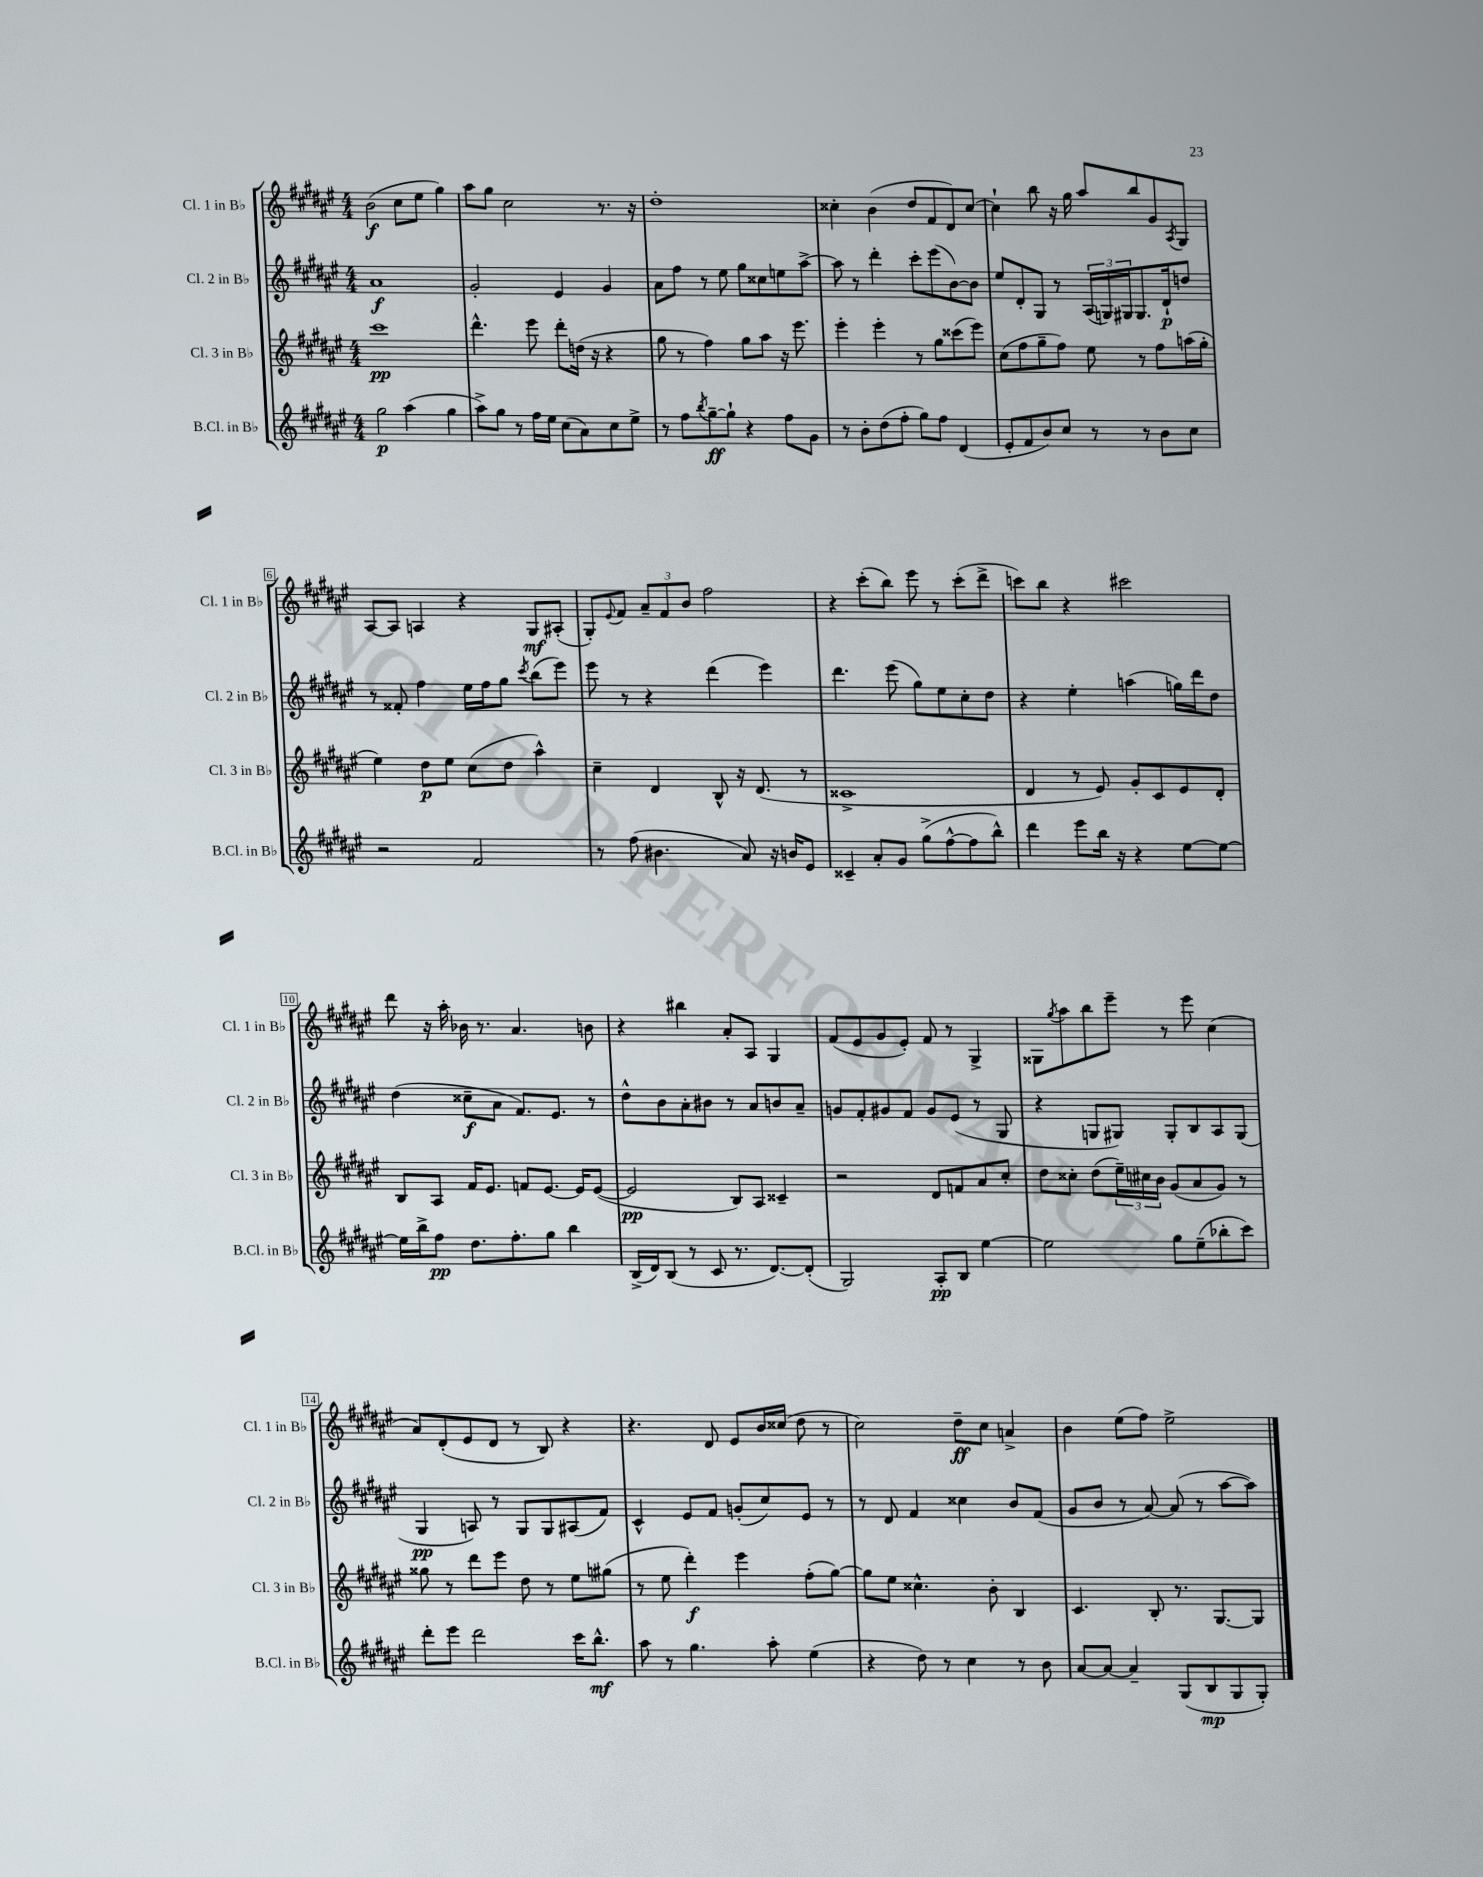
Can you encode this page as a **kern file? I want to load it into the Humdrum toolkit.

**kern	**dynam	**kern	**dynam	**kern	**dynam	**kern	**dynam
*part4	*part4	*part3	*part3	*part2	*part2	*part1	*part1
*staff4	*staff4	*staff3	*staff3	*staff2	*staff2	*staff1	*staff1
*I"B.Cl. in B♭	*	*I"Cl. 3 in B♭	*	*I"Cl. 2 in B♭	*	*I"Cl. 1 in B♭	*
*I'B.Cl. in B♭	*	*I'Cl. 3 in B♭	*	*I'Cl. 2 in B♭	*	*I'Cl. 1 in B♭	*
*clefG2	*	*clefG2	*	*clefG2	*	*clefG2	*
*k[f#c#g#d#a#e#]	*	*k[f#c#g#d#a#e#]	*	*k[f#c#g#d#a#e#]	*	*k[f#c#g#d#a#e#]	*
*M4/4	*	*M4/4	*	*M4/4	*	*M4/4	*
=1	=1	=1	=1	=1	=1	=1	=1
2gg#\	p	1ccc#	pp	1a#	f	(2b\	f
(4aa#\	.	.	.	.	.	8cc#\L	.
.	.	.	.	.	.	8ee#\J	.
4gg#\	.	.	.	.	.	4gg#\)	.
=2	=2	=2	=2	=2	=2	=2	=2
8aa#^\L)	.	4.ddd#^^\	.	2g#'/	.	8aa#\L	.
8gg#\J	.	.	.	.	.	8gg#\J	.
8r	.	.	.	.	.	2cc#\	.
16ff#\LL	.	8eee#\	.	.	.	.	.
16ee#\JJ	.	.	.	.	.	.	.
(8cc#\L	.	8ddd#'\L	.	4e#/	.	.	.
8a#\)	.	(16ddn\Jk	.	.	.	.	.
.	.	16r	.	.	.	.	.
8cc#\	.	4r	.	4g#/	.	8.r	.
8ee#^\J	.	.	.	.	.	.	.
.	.	.	.	.	.	16r	.
=3	=3	=3	=3	=3	=3	=3	=3
8r	.	8gg#\	.	8a#\L	.	1dd#'	.
8ff#\L	.	8r	.	8ff#\J	.	.	.
8qbb/	.	.	.	.	.	.	.
[8gg#~\	ff	4ff#\)	.	8r	.	.	.
8gg#`\J]	.	.	.	8ee#\	.	.	.
4r	.	8gg#\L	.	8gg#\L	.	.	.
.	.	8aa#\J	.	8cc##X\	.	.	.
8ff#\L	.	16r	.	8een\	.	.	.
.	.	8.eee#\	.	.	.	.	.
8g#\J	.	.	.	[8aa#^\J	.	.	.
=4	=4	=4	=4	=4	=4	=4	=4
8r	.	4eee#'\	.	8aa#\]	.	4cc##X'\	.
8b'\L	.	.	.	8r	.	.	.
(8dd#\	.	4eee#'\	.	4ddd#'\	.	(4b\	.
8ff#'\J	.	.	.	.	.	.	.
8gg#\L)	.	8r	.	8ccc#'\L	.	8dd#/L	.
8ff#\J	.	8gg#\L	.	(8eee#\	.	8f#/	.
(4d#/	.	(8ccc##X\	.	[8b\)	.	8d#/)	.
.	.	8eee#\J)	.	8b\J]	.	[8cc##/J	.
=5	=5	=5	=5	=5	=5	=5	=5
8e#'/L	.	(8cc#\L	.	8ee#/L	.	4cc##`\]	.
8f#/	.	8ff#\	.	8d#'/	.	.	.
8b/)	.	8gg#~\	.	8G#/J	.	8bb\	.
8cc#/J	.	8ff#\J)	.	8r	.	16r	.
.	.	.	.	.	.	16gg#\	.
8r	.	8ee#\	.	(24A#/LL	.	8aa#/L	.
.	.	.	.	24Gn/)	.	.	.
.	.	.	.	24G#X/J	.	.	.
8r	.	8r	.	8.G#/	.	8bb/	.
8b\L	.	8ff#\L	.	.	.	8g#/	.
.	.	.	.	16d#`/k	p	.	.
.	.	.	.	.	.	8qA#/	.
8cc#\J	.	(16aan\L	.	8ddn/J	.	8G#/J	.
.	.	16gg#'\JJ	.	.	.	.	.
!!LO:LB:g=z
=6	=6	=6	=6	=6	=6	=6	=6
2r	.	4ee#\)	.	8r	.	[8A#/L	.
.	.	.	.	8f##X'/	.	8A#/J]	.
.	.	8dd#\L	p	4ff#\	.	4An/	.
.	.	8ee#\J	.	.	.	.	.
2f#/	.	(8cc#\L	.	16ee#\LL	.	4r	.
.	.	.	.	16ff#\J	.	.	.
.	.	8dd#\J	.	8gg#\J	.	.	.
.	.	.	.	8qccc#/	.	.	.
.	.	4aa#^^\)	.	(8bb\L	.	8G#/L	mf
.	.	.	.	8eee#\J)	.	(8A#X'/J	.
=7	=7	=7	=7	=7	=7	=7	=7
8r	.	4cc#~\	.	8eee#\	.	8G#'/L)	.
.	.	.	.	.	.	8qqe#/	.
(8ff#\	.	.	.	8r	.	8f#/J	.
4.b#X\	.	4d#/	.	4r	.	12a#~/L	.
.	.	.	.	.	.	12f#/	.
.	.	.	.	.	.	12b/J	.
.	.	8B^^/	.	(4ddd#\	.	2ff#\	.
8a#/)	.	16r	.	.	.	.	.
.	.	(8.d#/	.	.	.	.	.
16r	.	.	.	4eee#\)	.	.	.
16bn/KL	.	.	.	.	.	.	.
8e#/J	.	8r	.	.	.	.	.
=8	=8	=8	=8	=8	=8	=8	=8
4c##X~/	.	1c##X^	.	4.ddd#\	.	4r	.
8a#'/L	.	.	.	.	.	(8ccc#'\L	.
8g#/J	.	.	.	(8eee#\	.	8bb\J)	.
(8gg#^\L	.	.	.	8gg#\L)	.	8eee#\	.
[8ff#^^\	.	.	.	8ee#\	.	8r	.
8ff#\]	.	.	.	8cc#'\	.	(8ccc#'\L	.
8bb^^\J)	.	.	.	8dd#\J	.	8ddd#^\J	.
=9	=9	=9	=9	=9	=9	=9	=9
4ddd#\	.	4d#/	.	4r	.	8cccn\L)	.
.	.	.	.	.	.	8bb\J	.
8eee#\L	.	8r	.	4ee#'\	.	4r	.
16bb\Jk	.	8e#/)	.	.	.	.	.
16r	.	.	.	.	.	.	.
4r	.	8g#'/L	.	(4aan\	.	2ccc#X\	.
.	.	8c#/	.	.	.	.	.
[8ee#\L	.	8e#/	.	16ggn\LL)	.	.	.
.	.	.	.	16ddd#\J	.	.	.
8ee#\J_	.	8d#'/J	.	8dd#\J	.	.	.
!!LO:LB:g=z
=10	=10	=10	=10	=10	=10	=10	=10
16ee#\LL]	.	8B/L	.	(4dd#\	.	8ddd#\	.
16bb^\J	.	.	.	.	.	.	.
8ff#\J	pp	8A#/J	.	.	.	16r	.
.	.	.	.	.	.	16aa#'\	.
8.dd#\L	.	16f#/KL	.	8cc##X~\L	f	16b-X\	.
.	.	8.e#/J	.	.	.	8.r	.
.	.	.	.	8a#\J	.	.	.
8.ff#'\	.	.	.	.	.	.	.
.	.	8fn/L	.	8.f#/L)	.	4.a#/	.
8gg#\J	.	[8.e#/J	.	.	.	.	.
.	.	.	.	8.e#/J	.	.	.
4bb\	.	.	.	.	.	.	.
.	.	16e#/KL]	.	.	.	.	.
.	.	([8e#/J	.	8r	.	8bn\	.
=11	=11	=11	=11	=11	=11	=11	=11
(16B^/LL	.	2e#/]	pp	8dd#^^\L	.	4r	.
16d#/J)	.	.	.	.	.	.	.
(8B/J	.	.	.	8b\	.	.	.
8r	.	.	.	8a#'\	.	4bb#X\	.
8c#/	.	.	.	8b#X\J	.	.	.
8.r	.	8B/L)	.	8r	.	8a#'/L	.
.	.	8A#/J	.	8a#/L	.	8A#/J	.
[8.d#/L)	.	.	.	.	.	.	.
.	.	4c##X~/	.	8bn/	.	4G#/	.
(8d#'/J]	.	.	.	8a#~/J	.	.	.
=12	=12	=12	=12	=12	=12	=12	=12
2G#/)	.	2r	.	8gn/L	.	(8f#/L	.
.	.	.	.	8f#'/	.	8e#/	.
.	.	.	.	8g#X/	.	8g#/	.
.	.	.	.	8f#/J	.	8e#'/J)	.
8A#'/L	pp	8d#/L	.	8g#/L	.	8f#/	.
8B/J	.	8fn/	.	(8e#/J	.	8r	.
[4ee#\	.	8a#/	.	8r	.	4G#^/	.
.	.	8cc#'/J	.	8G#/	.	.	.
=13	=13	=13	=13	=13	=13	=13	=13
2ee#\]	.	8dd#\L	.	4r	.	8G##X\L	.
.	.	.	.	.	.	8qgg#/	.
.	.	8cc##X'\J	.	.	.	8aa#\	.
.	.	(8dd#\L	.	8Gn/L	.	8bb\	.
.	.	24ee#~\L)	.	8G#X/J)	.	8eee#~\J	.
.	.	24cc#X\	.	.	.	.	.
.	.	24b\JJ	.	.	.	.	.
8gg#\L	.	(8g#/L	.	8G#'/L	.	8r	.
(8ee#~\	.	8a#/	.	8B/	.	8eee#\	.
8bb-X'\	.	8g#/J)	.	8A#/	.	(4cc#\	.
8ccc#\J)	.	8r	.	(8G#/J	.	.	.
!!LO:LB:g=z
=14	=14	=14	=14	=14	=14	=14	=14
8ddd#'\L	.	8gg##X\	.	4G#/	pp	8a#/L)	.
8eee#\J	.	8r	.	.	.	(8d#'/	.
2ddd#\	.	8ddd#\L	.	8An/)	.	8e#/	.
.	.	8eee#\J	.	8r	.	8d#/J	.
.	.	8dd#\	.	8G#/L	.	8r	.
.	.	8r	.	8G#/	.	8B/)	.
16ccc#\KL	.	8ee#\L	.	(8A#X/	.	4r	.
8.bb^^\J	mf	.	.	.	.	.	.
.	.	(8gg#X\J	.	8f#/J)	.	.	.
=15	=15	=15	=15	=15	=15	=15	=15
8aa#\	.	8r	.	4c#^^/	.	4.r	.
8r	.	8ee#\	.	.	.	.	.
4.gg#\	.	4ddd#'\)	f	8e#/L	.	.	.
.	.	.	.	8f#/J	.	8d#/	.
.	.	4eee#\	.	(8gn'/L	.	8e#/L	.
8aa#'\	.	.	.	8cc#/)	.	16b/L	.
.	.	.	.	.	.	(16cc##X/JJ	.
(4ee#\	.	(8ff#'\L	.	8e#/J	.	8dd#\	.
.	.	[8gg#\J)	.	8r	.	8r	.
=16	=16	=16	=16	=16	=16	=16	=16
4r	.	8gg#\L]	.	8r	.	2cc#\)	.
.	.	8ee#\J	.	8d#/	.	.	.
8dd#\)	.	4.cc##X^^\	.	4f#/	.	.	.
8r	.	.	.	.	.	.	.
4cc#\	.	.	.	4cc##X\	.	8dd#~\L	ff
.	.	8b'\	.	.	.	8cc#\J	.
8r	.	4B/	.	8b/L	.	4an^/	.
8b\	.	.	.	(8f#/J	.	.	.
=17	=17	=17	=17	=17	=17	=17	=17
[8a#/L	.	4.c#/	.	8g#/L	.	4b\	.
8a#/J_	.	.	.	8b/J	.	.	.
4a#~/]	.	.	.	8r	.	(8ee#\L	.
.	.	8B'/	.	[8a#/)	.	8ff#\J)	.
(8G#/L	.	8.r	.	(8a#/]	.	2ee#^\	.
8B/	mp	.	.	8r	.	.	.
.	.	[8.G#/L	.	.	.	.	.
8G#/	.	.	.	[8aa#\L	.	.	.
8G#'/J)	.	8G#/J]	.	8aa#\J])	.	.	.
==	==	==	==	==	==	==	==
*-	*-	*-	*-	*-	*-	*-	*-
